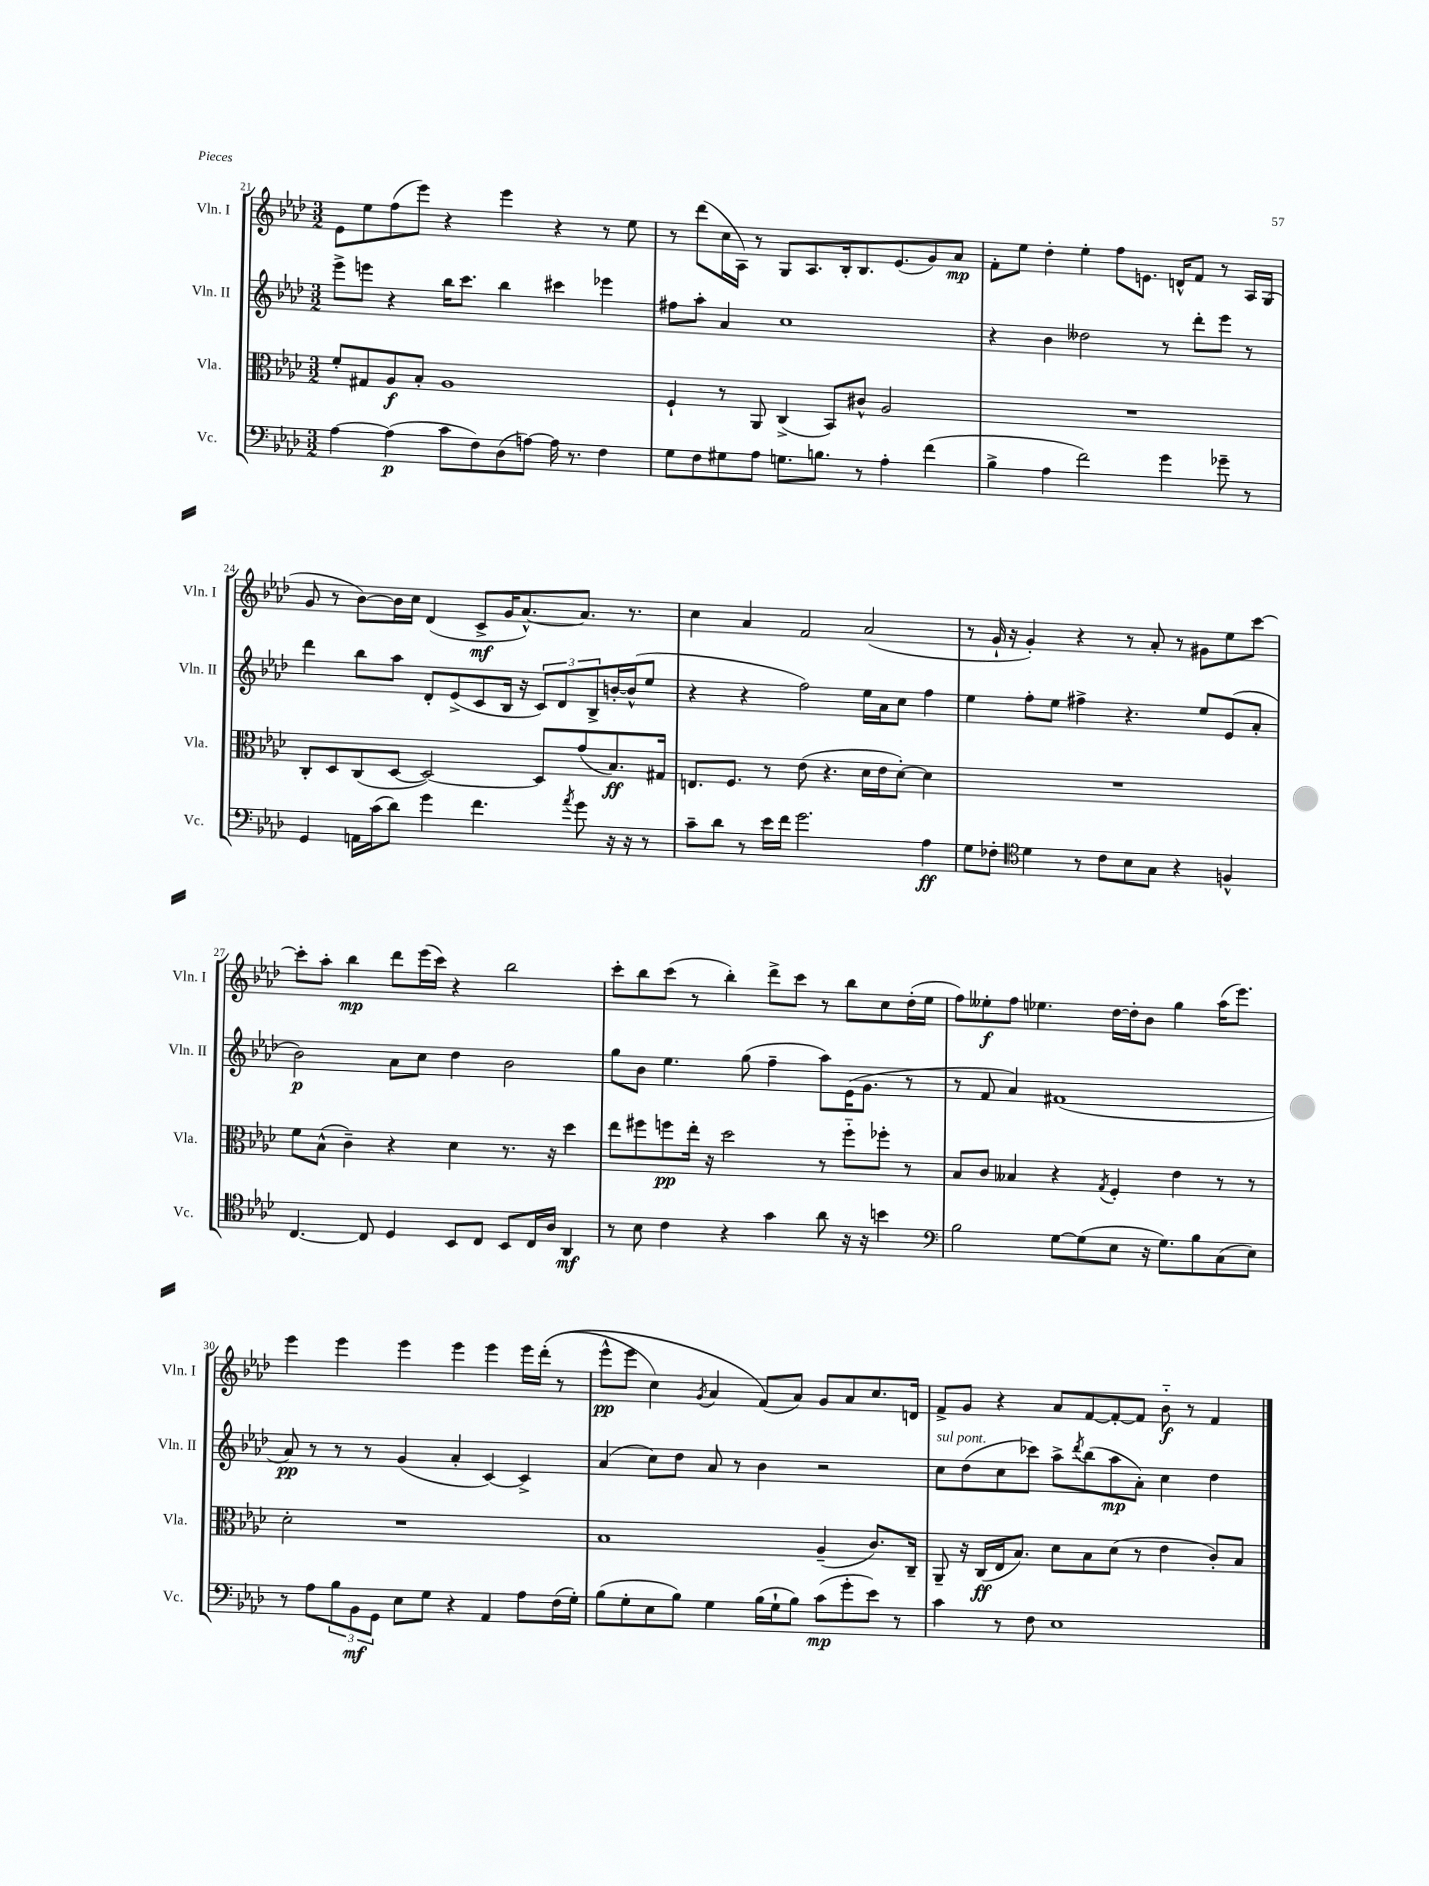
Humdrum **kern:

**kern	**kern	**kern	**kern
*staff4	*staff3	*staff2	*staff1
*clefF4	*clefC3	*clefG2	*clefG2
*k[b-e-a-d-]	*k[b-e-a-d-]	*k[b-e-a-d-]	*k[b-e-a-d-]
*M3/2	*M3/2	*M3/2	*M3/2
[4A-	8f'	8eee-^	8e-
.	8G#	8eee	8ee-
(4A-]	8A-	4r	(8ff
.	8B-'	.	8eee-)
8c	1A-	16bb-	4r
.	.	8.ccc	.
8F)	.	.	.
(8D-	.	4bb-	4eee-
[8A)	.	.	.
16A]	.	4ccc#	4r
8.r	.	.	.
4F	.	4eee-	8r
.	.	.	8ee-
=	=	=	=
8G	4F`	8ff#	8r
8F	.	8aa-'	(8ddd-
8G#	8r	4a-	16cc
.	.	.	16A-)
8A-	8AA-	.	8r
8.G	(4C^	1cc	8G
.	.	.	8.A-
8.B	.	.	.
.	8BB-)	.	.
.	.	.	16B-'
8r	8c#^^	.	8.B-
4A-'	2A-	.	.
.	.	.	(8.e-
(4f	.	.	8g)
.	.	.	8a-
=	=	=	=
4B-^	1.r	4r	8f'
.	.	.	8ee-
4A-	.	4b-	4dd-'
2f)	.	2dd--	4ee-'
.	.	.	8ff
.	.	.	8.e
4g	.	8r	.
.	.	.	16d^^
.	.	8ddd-'	8f
8g-~	.	8eee-	8r
8r	.	8r	16A-
.	.	.	(16G
=	=	=	=
4GG	8C'	4ddd-	8g
.	8D-	.	8r
16AA	(8C	8bb-	[8b-)
(16c	.	.	.
8d-)	[8D-	8aa-	16b-]
.	.	.	16cc
4g	2D-_)	8d-'	(4d-
.	.	(8e-^	.
4.f	.	8c	8c^
.	.	16B-	16g
.	.	16r	[8.a-^^)
.	8D-]	12c)	.
.	.	12d-	.
8qa-	.	.	.
8g	(8g	.	8.a-]
.	.	12B-^	.
16r	8.B-)	[16b'	.
16r	.	(16b^^]	8.r
8r	.	8ee-	.
.	16G#	.	.
=	=	=	=
8c~	8.E	4r	4cc
8d-	.	.	.
.	8.F	.	.
8r	.	4r	4a-
16e-	8r	.	.
16f	.	.	.
2.g	(8e-	2ff)	2f
.	4.r	.	.
.	16d-	16ee-	(2a-
.	16e-	16a-	.
.	[8d-')	8cc	.
4A-	4d-]	4ff	.
=	=	=	=
8G	1.r	4ee-	8r
8F-'	.	.	16g`
.	.	.	16r
*clefC4	*	*	*
4d-	.	8ff'	4g')
.	.	8ee-	.
8r	.	4ff#^	4r
8c	.	.	.
8B-	.	4.r	8r
8G	.	.	8a-'
4r	.	.	8r
.	.	8ee-	8g#
4F^^	.	(8e-	8ee-
.	.	8a-'	[8ccc
=	=	=	=
[4.C	8f	2b-)	8ccc']
.	(8B-^^	.	8aa-'
.	4c~)	.	4bb-
8C]	.	.	.
4D-	4r	8a-	8ddd-
.	.	8cc	(16eee-
.	.	.	16ccc)
8BB-	4d-	4dd-	4r
8C	.	.	.
8BB-	8.r	2b-	2bb-
16C	.	.	.
16A-	16r	.	.
4AA-	4dd-	.	.
=	=	=	=
8r	8ee-	8gg	8ccc'
8B-	8ff#	8b-	8bb-
4c	8ff	4.ee-	(8ccc
.	16ee-'	.	8r
.	16r	.	.
4r	2dd-	.	4bb-')
.	.	(8gg	.
4g	.	4ff~	8ddd-^
.	.	.	8ccc
8a-	8r	8aa-)	8r
16r	8ff'~	(16e-	8bb-
16r	.	8.g	.
4b	8ff-'	.	8cc
.	8r	8r	(16dd-'
.	.	.	16ee-
=	=	=	=
*clefF4	*	*	*
2B-	8B-	8r	8ff)
.	8c	8f	8ee--'
.	4B--	4a-)	8ff
.	.	.	4.ee-
[8G	4r	(1f#	.
(8G]	.	.	.
.	8qG	.	.
8E-	4F'	.	[16dd-
.	.	.	16dd-']
16r	.	.	8b-
8.G)	.	.	.
.	4e-	.	4gg
8B-	.	.	.
(8C	8r	.	(16aa-
.	.	.	8.eee-)
8E-)	8r	.	.
=	=	=	=
8r	2d-'	8a-)	4eee-
8A-	.	8r	.
12B-	.	8r	4eee-
12BB-	.	.	.
.	.	8r	.
12GG	.	.	.
8E-	1r	(4g	4eee-
8G	.	.	.
4r	.	4a-'	4eee-
4AA-	.	[4c)	4eee-
8A-	.	4c^]	16eee-
.	.	.	&((16ddd-'
(16F	.	.	8r
16G')	.	.	.
=	=	=	=
(8B-	1B-	(4a-	8eee-^^
8G'	.	.	8eee-
8E-	.	8cc)	4cc)
8B-)	.	8dd-	.
.	.	.	8qg
4G	.	8a-	4a-
.	.	8r	.
(16B-	.	4b-	(8f&)
16G`	.	.	.
8B-)	.	.	8a-)
(8c	(4A-~	2r	8g
8g'	.	.	8a-
8e-)	8.c)	.	8.cc
8r	.	.	.
.	16C~	.	16d
=	=	=	=
4c	8AA-~	8cc	8f^
.	16r	(8dd-	8g
.	(16C	.	.
8r	16E-	8cc	4r
.	8.B-)	.	.
8F	.	8ccc-)	.
1E-	8d-	8aa-^	8a-
.	.	8qddd-	.
.	8B-	(8bb-	[8f
.	(8d-	8aa-	8f'_
.	8r	8a-')	8f]
.	4e-	4cc	8b-'~
.	.	.	8r
.	8c')	4dd-	4f
.	8B-	.	.
==	==	==	==
*-	*-	*-	*-
